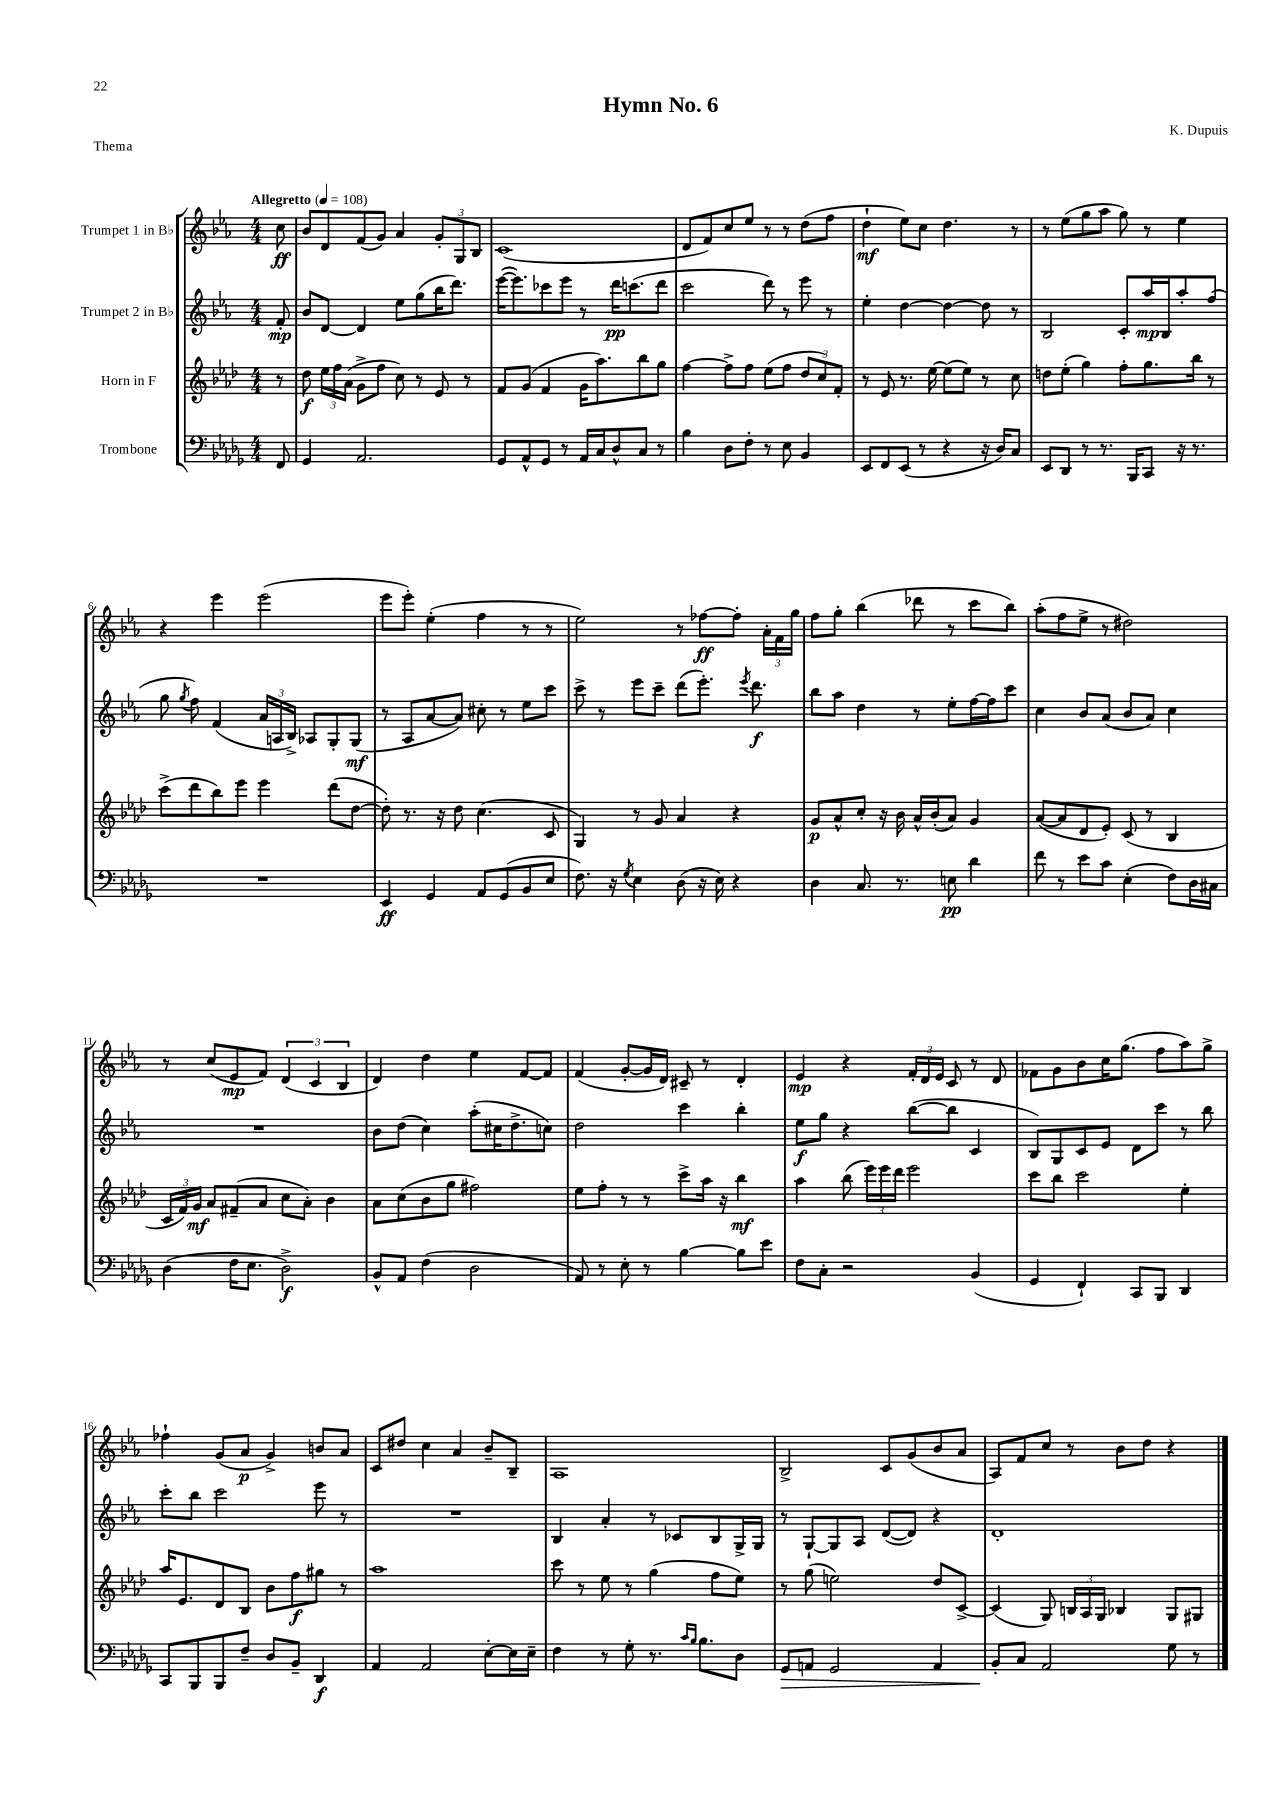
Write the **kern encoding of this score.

**kern	**kern	**kern	**kern
*staff4	*staff3	*staff2	*staff1
*clefF4	*clefG2	*clefG2	*clefG2
*k[b-e-a-d-g-]	*k[b-e-a-d-]	*k[b-e-a-]	*k[b-e-a-]
*M4/4	*M4/4	*M4/4	*M4/4
*MM108	*MM108	*MM108	*MM108
8FF	8r	8f'	8cc
=	=	=	=
4GG-	8dd-	8b-	8b-
.	24ee-	[8d	8d
.	24ff	.	.
.	(24a-	.	.
2.AA-	8g^	4d]	(8f
.	8ff	.	8g)
.	8cc)	8ee-	4a-
.	8r	(8gg	.
.	8e-	16bb-	12g'
.	.	8.ddd)	.
.	.	.	12G
.	8r	.	.
.	.	.	12B-
=	=	=	=
8GG-	8f	([16eee-	(1c
.	.	8.eee-])	.
8AA-^^	(8g	.	.
8GG-	4f	8ccc-	.
8r	.	8eee-	.
16AA-	16g	8r	.
16C	8.aa-)	.	.
8D-^^	.	16ddd	.
.	.	(8.ccc	.
8C	8bb-	.	.
8r	8gg	8ddd	.
=	=	=	=
4B-	[4ff	2ccc	8d
.	.	.	8f)
8D-	8ff^]	.	8cc
8F'	8ff	.	8ee-
8r	(8ee-	8ddd)	8r
8E-	8ff	8r	8r
4BB-	12dd-	8eee-	(8dd
.	12cc)	.	.
.	.	8r	8ff
.	12f'	.	.
=	=	=	=
8EE-	8r	4ee-'	4dd`
8FF	8e-	.	.
(8EE-	8.r	[4dd	8ee-)
8r	.	.	8cc
.	[16ee-	.	.
4r	(8ee-]	4dd_	4.dd
.	8ee-)	.	.
16r	8r	8dd]	.
16D-)	.	.	.
8C	8cc	8r	8r
=	=	=	=
8EE-	8dd	2B-	8r
8DD-	(8ee-'	.	(8ee-
8r	4gg)	.	8gg
8.r	.	.	8aa-
.	8ff'	8c'	8gg)
16BBB-	.	.	.
8CC	8.gg	16aa-	8r
.	.	16B-	.
16r	.	8aa-'	4ee-
8.r	16bb-	.	.
.	8r	(8ff	.
=	=	=	=
1r	(8ccc^	8gg	4r
.	.	8qgg	.
.	8ddd-	8ff)	.
.	8bb-)	(4f	4eee-
.	8eee-	.	.
.	4eee-	24a-	(2eee-
.	.	24A	.
.	.	24B-^)	.
.	.	8A-	.
.	(8ddd-	8G'	.
.	[8dd-	(8G	.
=	=	=	=
4EE-	8dd-'])	8r	8eee-
.	8.r	8A-	8eee-')
4GG-	.	[8a-	(4ee-'
.	16r	.	.
.	8dd-	8a-])	.
8AA-	(4.cc	8cc#'	4ff
(8GG-	.	8r	.
8BB-	.	8ee-	8r
8E-	8c	8ccc	8r
=	=	=	=
8.F)	4G)	8ccc^	2ee-)
.	.	8r	.
16r	.	.	.
8qG-	.	.	.
4E-	8r	8eee-	.
.	8g	8ccc~	.
(8D-	4a-	(8ddd	8r
16r	.	8.eee-')	[8ff-
16E-)	.	.	.
4r	4r	.	8ff-']
.	.	8qeee-	.
.	.	8.ddd	.
.	.	.	24a-'
.	.	.	24f
.	.	.	24gg
=	=	=	=
4D-	8g	8bb-	8ff
.	8a-^^	8aa-	8gg'
8.C	8cc'	4dd	(4bb-
.	16r	.	.
8.r	16b-	.	.
.	16a-^^	8r	8ddd-
.	(16b-'	.	.
8E	8a-)	8ee-'	8r
4d-	4g	[16ff	8ccc
.	.	16ff]	.
.	.	8ccc	8bb-)
=	=	=	=
8f	([8a-	4cc	(8aa-'
8r	8a-]	.	8ff
8e-	8d-	8b-	8ee-^
8c	8e-')	(8a-	8r
(4E-'	(8c	8b-	2dd#)
.	8r	8a-)	.
8F)	4B-	4cc	.
16D-	.	.	.
16C#	.	.	.
=	=	=	=
(4D-	24c	1r	8r
.	24f)	.	.
.	24g	.	.
.	8a-	.	(8cc
16F	(8f#~	.	8e-
8.E-	.	.	.
.	8a-	.	8f)
2D-^)	8cc	.	(6d
.	8a-')	.	.
.	.	.	6c
.	4b-	.	.
.	.	.	6B-
=	=	=	=
8BB-^^	8a-	8b-	4d)
8AA-	(8cc	(8dd	.
(4F	8b-	4cc)	4dd
.	8gg	.	.
2D-	2ff#)	(8aa-'	4ee-
.	.	16cc#	.
.	.	8.dd^	.
.	.	.	[8f
.	.	8cc)	8f]
=	=	=	=
8AA-)	8ee-	2dd	(4f
8r	8ff'	.	.
8E-'	8r	.	[8g'
8r	8r	.	16g]
.	.	.	16d)
[4B-	8ccc^	4ccc	8c#~
.	16aa-	.	8r
.	16r	.	.
8B-]	4bb-	4bb-'	4d'
8e-	.	.	.
=	=	=	=
8F	4aa-	8ee-	4e-
8C'	.	8gg	.
2r	(8bb-	4r	4r
.	24eee-)	.	.
.	24eee-	.	.
.	24ddd-	.	.
.	2eee-	([8bb-	24f'
.	.	.	24d
.	.	.	24e-
.	.	8bb-]	8c
(4BB-	.	4c	8r
.	.	.	8d
=	=	=	=
4GG-	8ccc	8B-)	8f-
.	8bb-	8G	8g
4FF`)	2ccc	8c	8b-
.	.	8e-	16cc
.	.	.	(8.gg
8CC	.	8d	.
8BBB-	.	8ccc	8ff
4DD-	4ee-'	8r	8aa-)
.	.	8bb-	8gg^
=	=	=	=
8CC	16aa-	8ccc'	4ff-`
.	8.e-	.	.
8BBB-	.	8bb-	.
8BBB-	8d-	2ccc	(8g
8F~	8B-	.	8a-
8D-	8b-	.	4g^)
8BB-~	8ff	.	.
4DD-	8gg#	8eee-	8b
.	8r	8r	8a-
=	=	=	=
4AA-	1aa-	1r	8c
.	.	.	8dd#
2AA-	.	.	4cc
.	.	.	4a-
[8E-'	.	.	8b-~
16E-]	.	.	8B-~
16E-~	.	.	.
=	=	=	=
4F	8ccc	4B-	1A-
.	8r	.	.
8r	8ee-	4a-'	.
8G-'	8r	.	.
8.r	(4gg	8r	.
.	.	8c-	.
16qqc	.	.	.
16qqB-	.	.	.
8.B-	.	.	.
.	8ff	8B-	.
8D-	8ee-)	16G^	.
.	.	16G	.
=	=	=	=
8GG-	8r	8r	2B-^
8AA	(8gg	[8G`	.
2GG-	2ee)	8G]	.
.	.	8A-	.
.	.	([8d	8c
.	.	8d])	(8g
4AA	8dd-	4r	8b-
.	[8c^	.	8a-
=	=	=	=
8BB-'	(4c]	1d'	8A-)
8C	.	.	8f
2AA-	8G)	.	8cc
.	24B	.	8r
.	24A-	.	.
.	24G	.	.
.	4B-	.	8b-
.	.	.	8dd
8G-	8G	.	4r
8r	8G#	.	.
==	==	==	==
*-	*-	*-	*-
